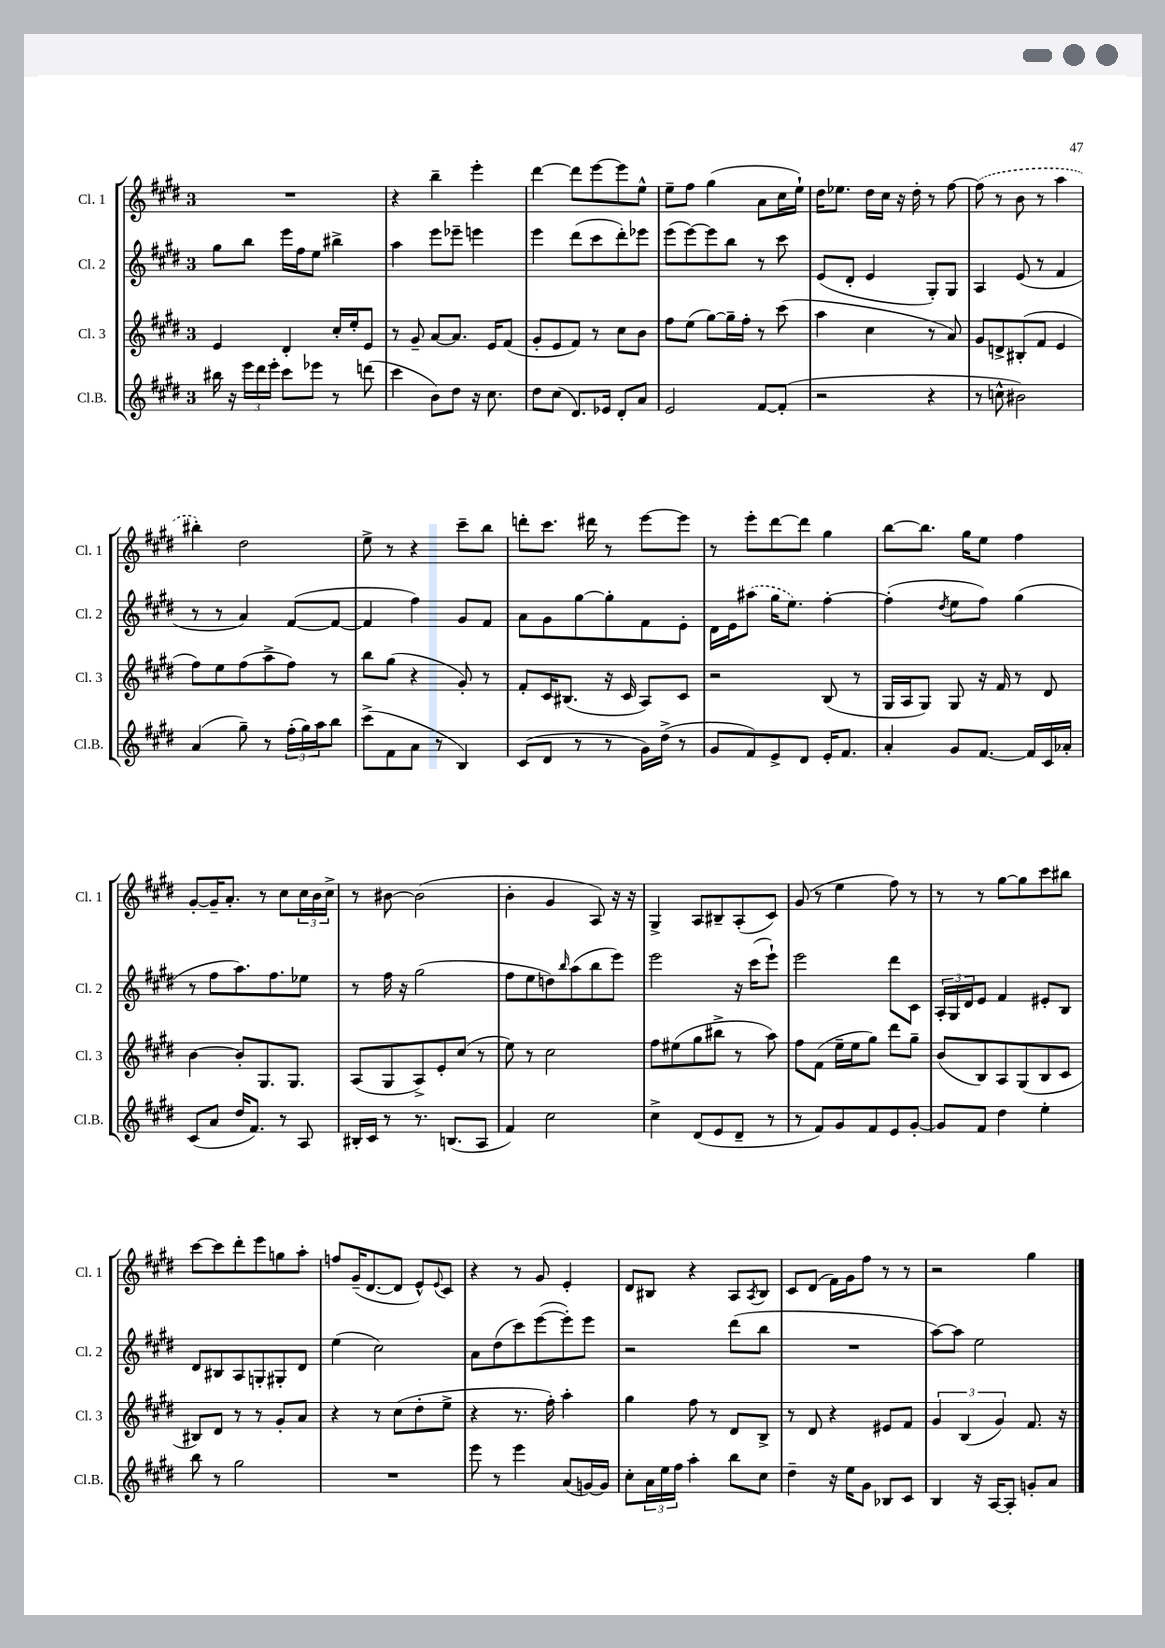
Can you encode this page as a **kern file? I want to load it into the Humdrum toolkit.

**kern	**kern	**kern	**kern
*part4	*part3	*part2	*part1
*staff4	*staff3	*staff2	*staff1
*I"Cl.B.	*I"Cl. 3	*I"Cl. 2	*I"Cl. 1
*I'Cl.B.	*I'Cl. 3	*I'Cl. 2	*I'Cl. 1
*clefG2	*clefG2	*clefG2	*clefG2
*k[f#c#g#d#]	*k[f#c#g#d#]	*k[f#c#g#d#]	*k[f#c#g#d#]
*M3/4	*M3/4	*M3/4	*M3/4
=11	=11	=11	=11
16bb#X\	4e/	8gg#\L	2.r
16r	.	.	.
24eee\LL	.	8bb\J	.
24ddd#\	.	.	.
24eee'\JJ	.	.	.
8ccc#\L	4d#'/	16eee\LL	.
.	.	16ff#\J	.
8eee-X\J	.	8ee\J	.
8r	16cc#'/LL	4bb#X^\	.
.	16ee'/J	.	.
(8dddn\	8e/J	.	.
=12	=12	=12	=12
4ccc#\	8r	4aa\	4r
.	8g#~/	.	.
8b\L)	[8a/L	8eee\L	4bb~\
8dd#\J	8.a/J]	8eee-X~\J	.
16r	.	4eeen\	4eee'\
8.cc#\	16e/KL	.	.
.	(8f#/J	.	.
=13	=13	=13	=13
8dd#\L	8g#'/L	4eee\	[4ddd#\
(8cc#\J	8e/	.	.
8.d#/L)	8f#/J)	(8ddd#\L	8ddd#\L]
.	8r	8ccc#\	[8eee\
16e-X/Jk	.	.	.
8d#'/L	8cc#\L	8ddd#'\)	8eee\]
8a/J	8b\J	8eee-X\J	8ee^^\J
=14	=14	=14	=14
2e/	8ff#\L	(8eee\L	8ee~\L
.	(8ee\J	[8eee\)	8ff#\J
.	[8gg#\L)	8eee\]	(4gg#\
.	16gg#~\L]	8bb\J	.
.	16ff#'\JJ	.	.
[8f#/L	8r	8r	8a\L
(8f#'/J]	(8ccc#\	8ccc#\	16cc#\L
.	.	.	16ee`\JJ)
=15	=15	=15	=15
2r	4aa\	(8e/L	16dd#\KL
.	.	.	8.ee-X\J
.	.	8d#'/J	.
.	4cc#\	4e/	16dd#\LL
.	.	.	16cc#\JJ
.	.	.	16r
.	.	.	16dd#'\
4r	8r	8G#'/L)	8r
.	8a/)	8G#/J	[8ff#\
=16	=16	=16	=16
8r	8g#/L	4A/	(8ff#\]
8ccn^^\	8dn^/	.	8r
2b#X\)	(8B#X'/	(8e/	8b\
.	8f#/J	8r	8r
.	4e/	4f#/	4aa\
!!LO:LB:g=z
=17	=17	=17	=17
(4a/	8ff#\L)	8r	4bb#X'\)
.	8ee\	8r	.
8gg#~\)	(8ff#\	4a/)	2dd#\
8r	8aa^\	.	.
(24ff#'\LL	8ff#\J)	([8f#/L	.
24gg#\)	.	.	.
24aa\J	.	.	.
8bb\J	8r	8f#/J_	.
=18	=18	=18	=18
(8ccc#^\L	8bb\L	4f#/]	8ee^\
8f#\	(8gg#\J	.	8r
8a\J	4r	4ff#\)	4r
8r	.	.	.
4B/)	8g#'/)	8g#/L	8ccc#~\L
.	8r	8f#/J	8bb\J
=19	=19	=19	=19
(8c#/L	8f#'/L	8a\L	8dddn'\L
8d#/J	16c#/K	8g#\	8.ccc#\J
.	(8.B#X/J	.	.
8r	.	[8gg#\	.
.	.	.	16ddd#X\
8r	16r	8gg#'\]	8r
.	16c#/	.	.
16g#\LL)	8A/L)	8f#\	[8eee\L
(16dd#^\JJ	.	.	.
8r	8c#/J	8e'\J	8eee\J]
=20	=20	=20	=20
8g#/L	2r	16d#\LL	8r
.	.	16e\J	.
8f#/)	.	(8aa#X\J	8eee'\L
8e^/	.	16gg#\KL	[8ddd#\
.	.	8.ee\J)	.
8d#/J	.	.	8ddd#\J]
16e'/KL	(8B/	[4ff#'\	4gg#\
8.f#/J	.	.	.
.	8r	.	.
=21	=21	=21	=21
4a'/	16G#/LL	(4ff#'\]	[8bb\L
.	16A/J	.	.
.	8G#/J)	.	8.bb\J]
.	.	8qdd#/	.
8g#/L	8G#/	8ee\L	.
.	.	.	16gg#\KL
[8.f#/J	16r	8ff#\J)	8ee\J
.	16f#/	.	.
.	8r	(4gg#\	4ff#\
16f#/LL]	.	.	.
16c#/	8d#/	.	.
16a-X'/JJ	.	.	.
!!LO:LB:g=z
=22	=22	=22	=22
(8c#/L	[4b\	8r	[8g#'/L
8a/J	.	8ff#\L	16g#~/K]
.	.	.	8.a'/J
16dd#/KL	8b'/L]	8.aa\)	.
8.f#/J)	.	.	.
.	8.G#/	.	8r
.	.	8.ff#\	.
8r	.	.	8cc#\L
.	8.G#/J	.	.
8A/	.	8ee-X\J	24cc#\L
.	.	.	24b\
.	.	.	24cc#^\JJ
=23	=23	=23	=23
16B#X'/LL	(8A/L	8r	8r
16c#/JJ	.	.	.
8r	8G#/	16ff#\	[8b#X\
.	.	16r	.
8.r	8A^/)	(2gg#\	(2b#\]
.	8e'/	.	.
(8.Bn/L	.	.	.
.	(8cc#/J	.	.
8A/J	8r	.	.
=24	=24	=24	=24
4f#/)	8ee\)	8ff#\L	4b'\
.	8r	8ee\	.
2cc#\	2cc#\	8ddn\)	4g#/
.	.	16qqbb/	.
.	.	(8aa\	.
.	.	8bb\	8A/)
.	.	8eee\J)	16r
.	.	.	16r
=25	=25	=25	=25
4cc#^\	8ff#\L	2eee\	4G#^/
.	(8ee#X\	.	.
(8d#/L	8gg#\	.	8A/L
8e/	8bb#X^\J	.	8B#X~/
8d#~/J	8r	16r	(8A'/
.	.	(16ccc#\KL	.
8r	8aa\)	8eee`\J)	8c#/J)
=26	=26	=26	=26
8r	8ff#\L	2eee\	(8g#/
8f#/L)	(8f#\J	.	8r
8g#/	16ee~\LL	.	4ee\
.	16ee\J	.	.
8f#/	8gg#\J)	.	.
8e/	8ddd#\L	8ddd#\L	8ff#\)
[8g#'/J	8gg#~\J	8c#\J	8r
=27	=27	=27	=27
8g#/L]	(8b/L	24A'/LL	8r
.	.	24G#/	.
.	.	24d#/J	.
8f#/J	8B/)	8e/J	8r
4dd#\	8A/	4f#/	[8gg#\L
.	(8G#/	.	8gg#\]
4ee'\	8B/	8e#X'/L	8ccc#\
.	8c#/J	8B/J	8bb#X\J
!!LO:LB:g=z
=28	=28	=28	=28
8bb\	8B#X/L)	8d#/L	[8ccc#\L
8r	8d#/J	8B#X/	8ccc#\]
2gg#\	8r	8A/	8ddd#'\
.	8r	8Gn'/	8eee\
.	8g#'/L	8G#X'/	8ggn\
.	8a/J	8d#/J	8aa'\J
=29	=29	=29	=29
2.r	4r	(4ee\	8ffn/L
.	.	.	(16g#~/K
.	.	.	[8.d#/
.	8r	2cc#\)	.
.	(8cc#\L	.	8d#/J]
.	8dd#'\	.	8e^^/L)
.	.	.	8qqe/
.	8ee^\J	.	8c#/J
=30	=30	=30	=30
8eee\	4r	8a\L	4r
8r	.	(8dd#\	.
4eee\	8.r	8ccc#\)	8r
.	.	([8eee\	8g#/
.	16ff#'\)	.	.
(8a/L	4aa'\	8eee'\])	4e'/
[16gn/L)	.	8eee\J	.
16g/JJ]	.	.	.
=31	=31	=31	=31
8cc#'\L	4gg#\	2r	8d#/L
24a\L	.	.	8B#X/J
24ee\	.	.	.
24ff#\JJ	.	.	.
4aa'\	8ff#\	.	4r
.	8r	.	.
8bb\L	8d#/L	(8ddd#\L	8A/L
.	.	.	8qA/
8cc#\J	8B^/J	8bb\J	8B#/J
=32	=32	=32	=32
4dd#~\	8r	2.r	8c#/L
.	8d#/	.	(8d#/J
16r	4r	.	16f#\LL)
16ee\KL	.	.	16g#\J
8g#\J	.	.	8ff#\J
8B-X/L	8e#X/L	.	8r
8c#/J	8f#/J	.	8r
=33	=33	=33	=33
4B/	6g#/	[8aa\L)	2r
.	.	8aa\J]	.
.	(6B/	.	.
16r	.	2ee\	.
[16A/KL	.	.	.
.	6g#/)	.	.
8A'/J]	.	.	.
8gn'/L	8.f#/	.	4gg#\
8a/J	.	.	.
.	16r	.	.
==	==	==	==
*-	*-	*-	*-
